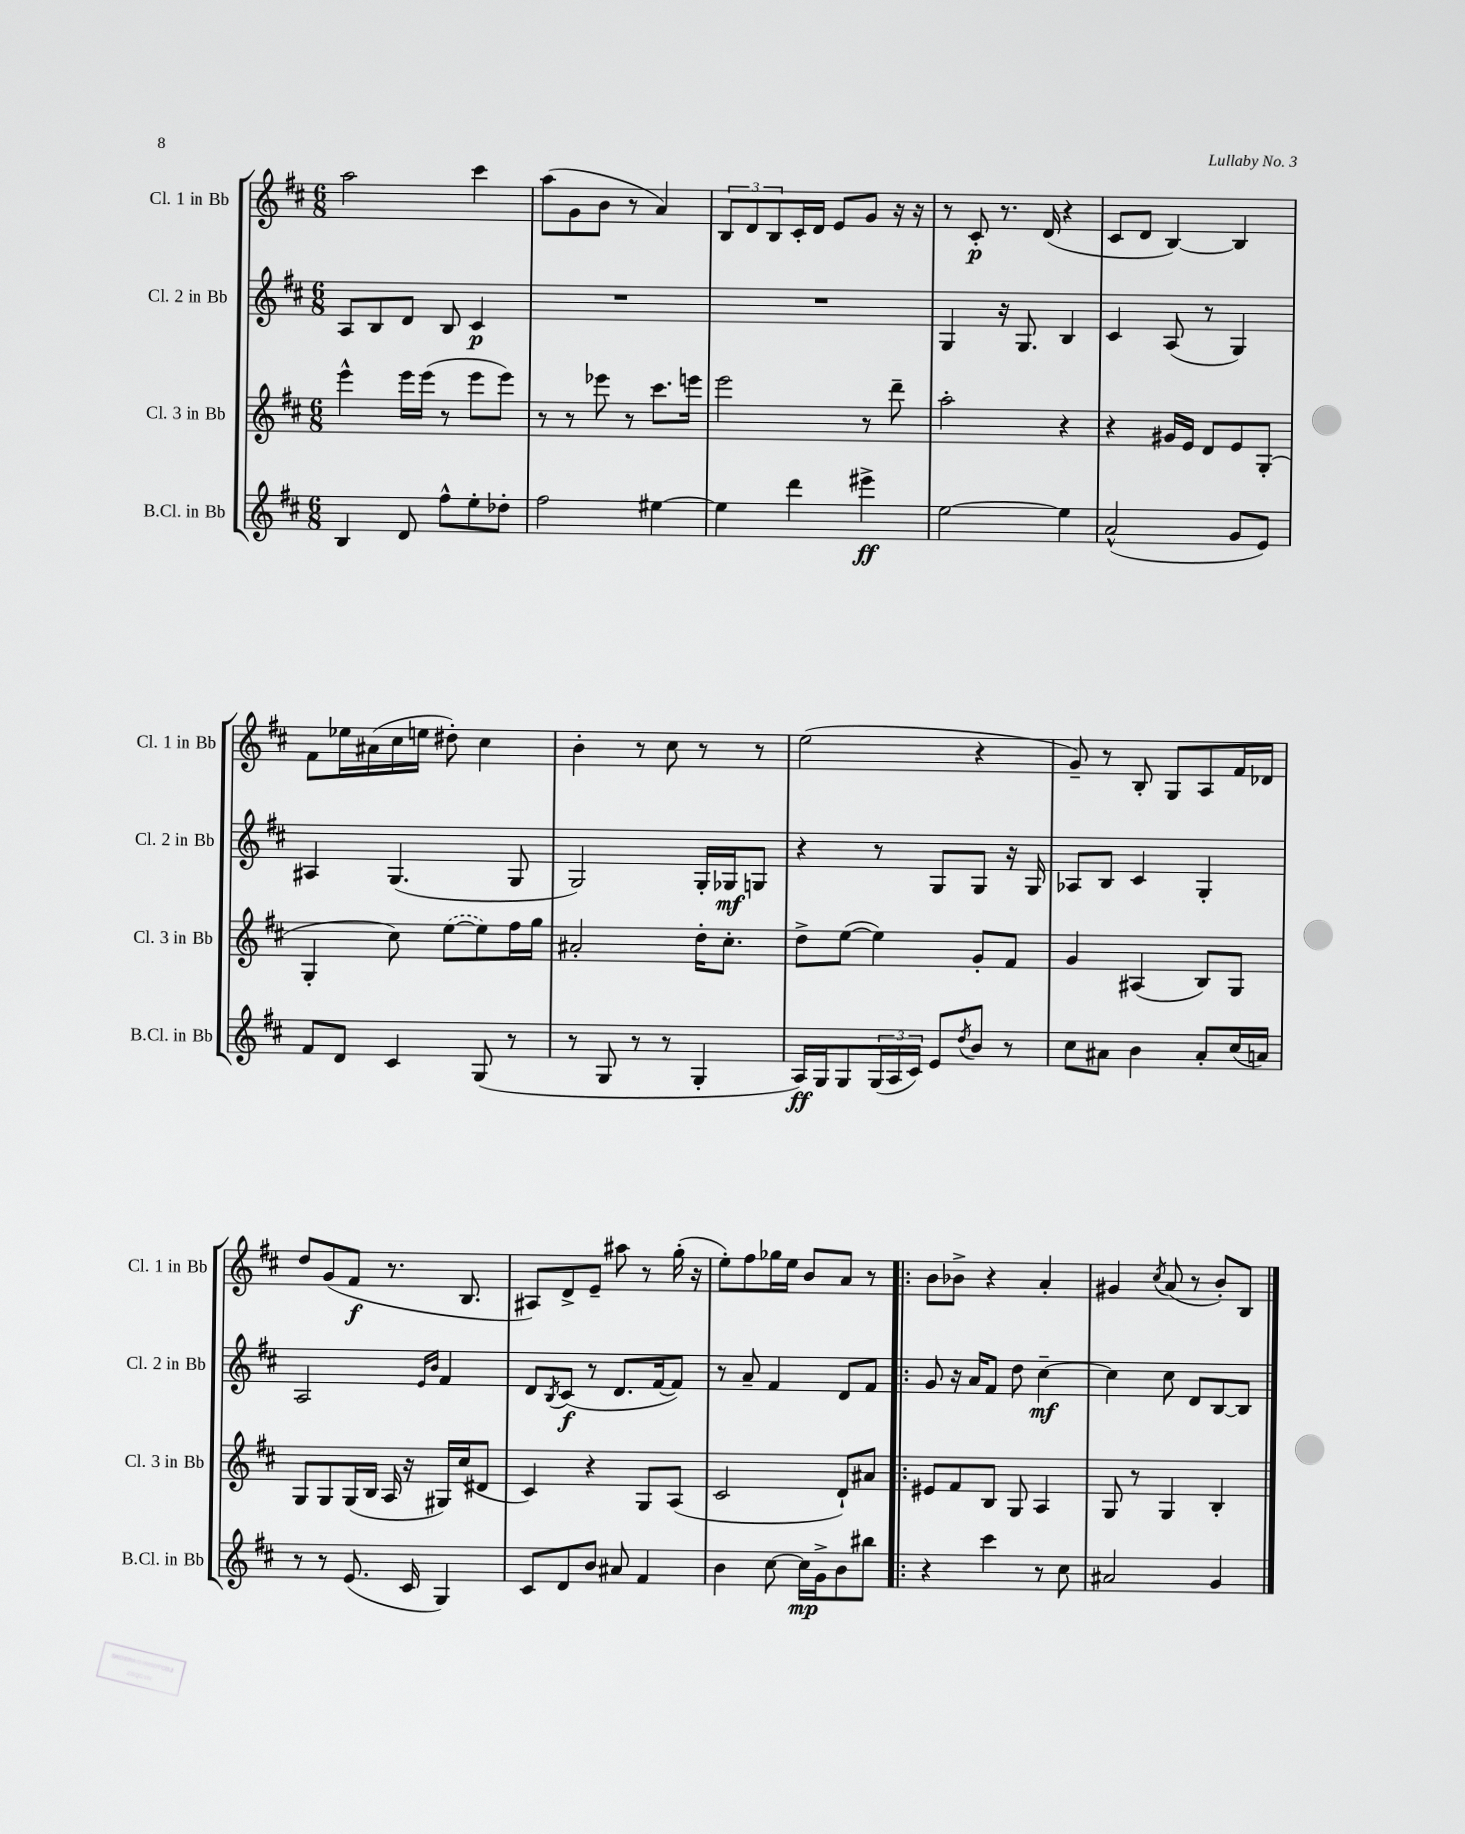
<<
\new StaffGroup <<
\new Staff = "s0" \with { instrumentName = "Cl. 1 in Bb" shortInstrumentName = "Cl. 1 in Bb" } {
    \clef treble \key d \major \numericTimeSignature \time 6/8
    a''2 cis'''4 |
    a''8( g'8 b'8 r8 a'4) |
    \tuplet 3/2 { b8 d'8 b8 } cis'16-. d'16 e'8 g'8 r16 r16 |
    r8 cis'8-.\p r8. d'16( r4 |
    cis'8 d'8 b4~) b4 |
    fis'8 ees''16 ais'16( cis''16 e''16 dis''8-.) cis''4 |
    b'4-. r8 cis''8 r8 r8 |
    e''2( r4 |
    g'8--) r8 b8-. g8 a8 fis'16 des'16 |
    d''8 g'8( fis'8\f r8. b8. |
    ais8) d'8-> e'8-- ais''8 r8 g''16-.( r16 |
    e''8-.) fis''8 ges''16 e''16 b'8 a'8 r8 |
    \bar ".|:" b'8 bes'8-> r4 a'4-. |
    gis'4 \acciaccatura { cis''8 } a'8( r8 b'8-.) b8 \bar "|." |
}
\new Staff = "s1" \with { instrumentName = "Cl. 2 in Bb" shortInstrumentName = "Cl. 2 in Bb" } {
    \clef treble \key d \major \numericTimeSignature \time 6/8
    a8 b8 d'8 b8 cis'4\p |
    R2. |
    R2. |
    g4 r16 g8. b4 |
    cis'4 a8( r8 g4) |
    ais4 g4.( g8 |
    g2) g16-. ges16\mf g8 |
    r4 r8 g8 g8 r16 g16 |
    aes8 b8 cis'4 g4-. |
    a2 \grace { e'16 b'16 } fis'4 |
    d'8 \acciaccatura { b8 } cis'8\f( r8 d'8. fis'16~ fis'8) |
    r8 a'8-- fis'4 d'8 fis'8 |
    \bar ".|:" g'8 r16 a'16 fis'8 d''8 cis''4~--\mf |
    cis''4 cis''8 d'8 b8~ b8 \bar "|." |
}
\new Staff = "s2" \with { instrumentName = "Cl. 3 in Bb" shortInstrumentName = "Cl. 3 in Bb" } {
    \clef treble \key d \major \numericTimeSignature \time 6/8
    e'''4-^ e'''16 e'''16( r8 e'''8 e'''8) |
    r8 r8 ees'''8 r8 cis'''8. e'''16 |
    e'''2 r8 d'''8-- |
    a''2-. r4 |
    r4 gis'16 e'16 d'8 e'8 g8-.( |
    g4-. cis''8) \once \slurDashed e''8~( e''8) fis''16 g''16 |
    ais'2-. d''16-. cis''8.-. |
    d''8-> e''8~( e''4) g'8-. fis'8 |
    g'4 ais4( b8) g8 |
    g8 g8 g16( b16 a16 r16 gis16) cis''16( dis'8 |
    cis'4) r4 g8 a8( |
    cis'2 d'8-!) ais'8 |
    \bar ".|:" eis'8 fis'8 b8 g8 a4 |
    g8 r8 g4 b4-. \bar "|." |
}
\new Staff = "s3" \with { instrumentName = "B.Cl. in Bb" shortInstrumentName = "B.Cl. in Bb" } {
    \clef treble \key d \major \numericTimeSignature \time 6/8
    b4 d'8 fis''8-^ e''8-. des''8-. |
    fis''2 eis''4~ |
    eis''4 d'''4 eis'''4->\ff |
    e''2~ e''4 |
    a'2-^( g'8 e'8) |
    fis'8 d'8 cis'4 g8( r8 |
    r8 g8 r8 r8 g4-. |
    a16\ff) g16 g8 \tuplet 3/2 { g16( a16 cis'16) } e'8 \acciaccatura { d''8 } b'8 r8 |
    cis''8 ais'8 b'4 ais'8-. cis''16( a'16) |
    r8 r8 e'8.( cis'16 g4) |
    cis'8 d'8 b'8 ais'8 fis'4 |
    b'4 cis''8~ cis''16\mp g'16-> b'8 bis''8 |
    \bar ".|:" r4 cis'''4 r8 cis''8 |
    ais'2 g'4 \bar "|." |
}
>>
>>
\layout { \context { \Score \remove "Bar_number_engraver" } }
